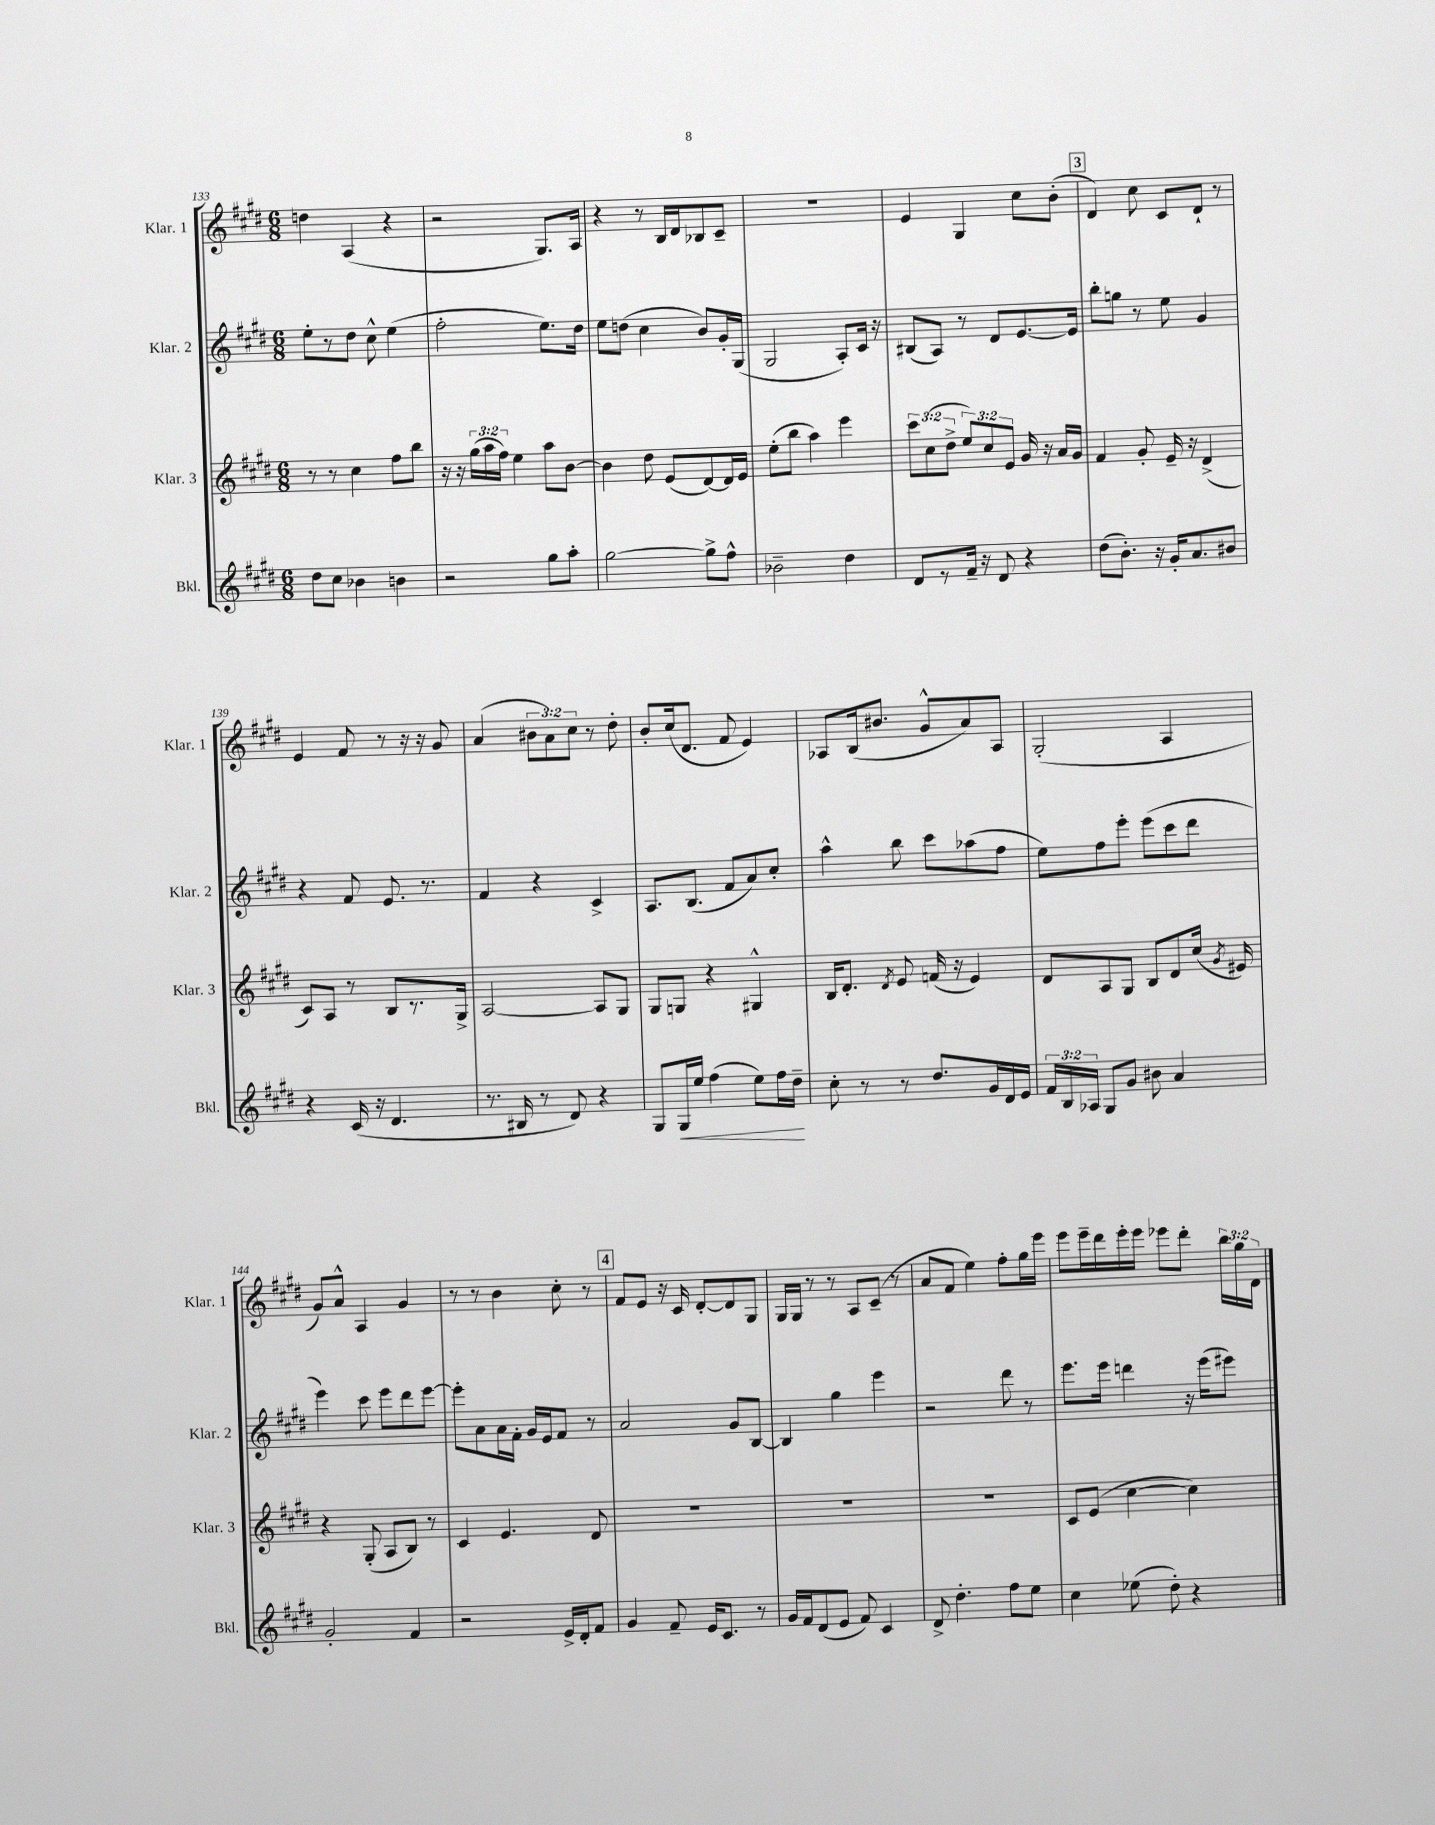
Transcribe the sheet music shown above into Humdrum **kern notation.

**kern	**kern	**kern	**kern
*staff4	*staff3	*staff2	*staff1
*clefG2	*clefG2	*clefG2	*clefG2
*k[f#c#g#d#]	*k[f#c#g#d#]	*k[f#c#g#d#]	*k[f#c#g#d#]
*M6/8	*M6/8	*M6/8	*M6/8
8dd#	8r	8ee'	4dd
8cc#	8r	8r	.
4b-	4cc#	8dd#	(4A
.	.	8cc#^^	.
4b	8ff#	(4ee	4r
.	8bb	.	.
=	=	=	=
2r	16r	2ff#'	2r
.	16r	.	.
.	(24gg#	.	.
.	24aa	.	.
.	24ff#)	.	.
.	4ee	.	.
8gg#	8aa	8.ee)	8.G#)
8aa'	[8b	.	.
.	.	16dd#	16A
=	=	=	=
[2gg#	4b]	8ee	4r
.	.	(8dd	.
.	8dd#	4cc#	8r
.	(8e	.	16B
.	.	.	16d#
8gg#^]	[8d#)	8b)	8B-
8ff#^^	16d#]	16g#'	8c#~
.	16e	(16G#	.
=	=	=	=
2b-~	(8ee'	2G#	2.r
.	8bb	.	.
.	4aa)	.	.
4dd#	4eee	8A')	.
.	.	16c#	.
.	.	16r	.
=	=	=	=
8d#	12ccc#	(8B#	4e
.	(12cc#	.	.
8r	.	8A)	.
.	12dd#^	.	.
16f#~	12ee)	8r	4G#
16r	.	.	.
.	12cc#	.	.
8d#	.	8d#	.
.	12e	.	.
4r	16g#	[8.e	8cc#
.	16r	.	.
.	16a	.	(8b'
.	16g#	16e]	.
=	=	=	=
(8dd#	4f#	8bb'	4d#)
8.b')	.	8gg	.
.	8g#'	8r	8cc#
16r	.	.	.
16g#'	16e~	8ee	8c#
8.a	16r	.	.
.	(4d#^	4g#	8d#`
8b#	.	.	8r
=	=	=	=
4r	8c#)	4r	4e
.	8A	.	.
(16c#	8r	8f#	8f#
16r	.	.	.
4.d#	8B	8.e	8r
.	8.r	.	16r
.	.	8.r	16r
.	.	.	8g#
.	16G#^	.	.
=	=	=	=
8.r	[2A	4f#	(4a
16B#	.	.	.
8r	.	4r	12b#
.	.	.	12a)
8d#)	.	.	.
.	.	.	12cc#
4r	8A]	4c#^	8r
.	8G#	.	8dd#'
=	=	=	=
8G#	8G#	8.A	8b'
16G#	8G	.	(16cc#
16ee	.	(8.B	8.d#
(4ff#	4r	.	.
.	.	8f#	8f#
8ee)	4G#^^	8a)	4e)
16ff#	.	8cc#'	.
16dd#~	.	.	.
=	=	=	=
8cc#'	16B	4aa^^	8A-
.	8.d#'	.	.
8r	.	.	(16B
.	.	.	8.b#
.	8qd#	.	.
8r	8e	8bb	.
8.dd#	(16f	8ccc#	8g#^^
.	16r	.	.
.	4e)	(8aa-	8a)
16g#	.	.	.
16d#	.	8ff#	8A-
16e	.	.	.
=	=	=	=
24f#	8d#	8ee)	(2G#'
24B	.	.	.
24A-	.	.	.
8G#	8A	8ff#	.
8g#	8G#	8eee'	.
8b#	8B	(8eee	.
4a	8d#	8ccc#	4A
.	(16cc#	8ddd#	.
.	8qg#	.	.
.	16e#)	.	.
=	=	=	=
2g#'	4r	4eee)	8g#)
.	.	.	8a^^
.	(8G#'	8ccc#	4A
.	8A	8eee	.
4f#	8B)	8ddd#	4g#
.	8r	[8eee	.
=	=	=	=
2r	4c#	8eee']	8r
.	.	8a	8r
.	4.e	16a	4b
.	.	16f#'	.
.	.	16g#	.
.	.	16e	.
16e^	.	8f#	8cc#'
16d#'	.	.	.
8f#	8d#	8r	8r
=	=	=	=
4g#	2.r	2a	8f#
.	.	.	8e
8f#~	.	.	16r
.	.	.	16c#
16e	.	.	[8d#'
8.c#	.	.	.
.	.	8g#	8d#]
8r	.	[8B	8G#
=	=	=	=
16g#	2.r	4B]	16G#
16f#	.	.	16G#
(8d#	.	.	8r
8e	.	4gg#	8r
8f#)	.	.	8A
4c#	.	4eee	(8c#~
.	.	.	8r
=	=	=	=
8d#^	2.r	2r	8a
4.dd#'	.	.	8f#
.	.	.	4ee)
8ff#	.	8ddd#	8ff#'
8ee	.	8r	16gg#
.	.	.	16eee
=	=	=	=
4cc#	8c#	8.eee	8eee
.	(8e	.	16eee~
.	.	16eee	16ddd#
(8ee-	[4cc#	4ddd	16eee'
.	.	.	16eee
8dd#')	.	.	8eee-
4r	4cc#])	16r	8ddd#'
.	.	(16eee	.
.	.	8eee#)	24bb
.	.	.	24gg#
.	.	.	24d#
==	==	==	==
*-	*-	*-	*-
